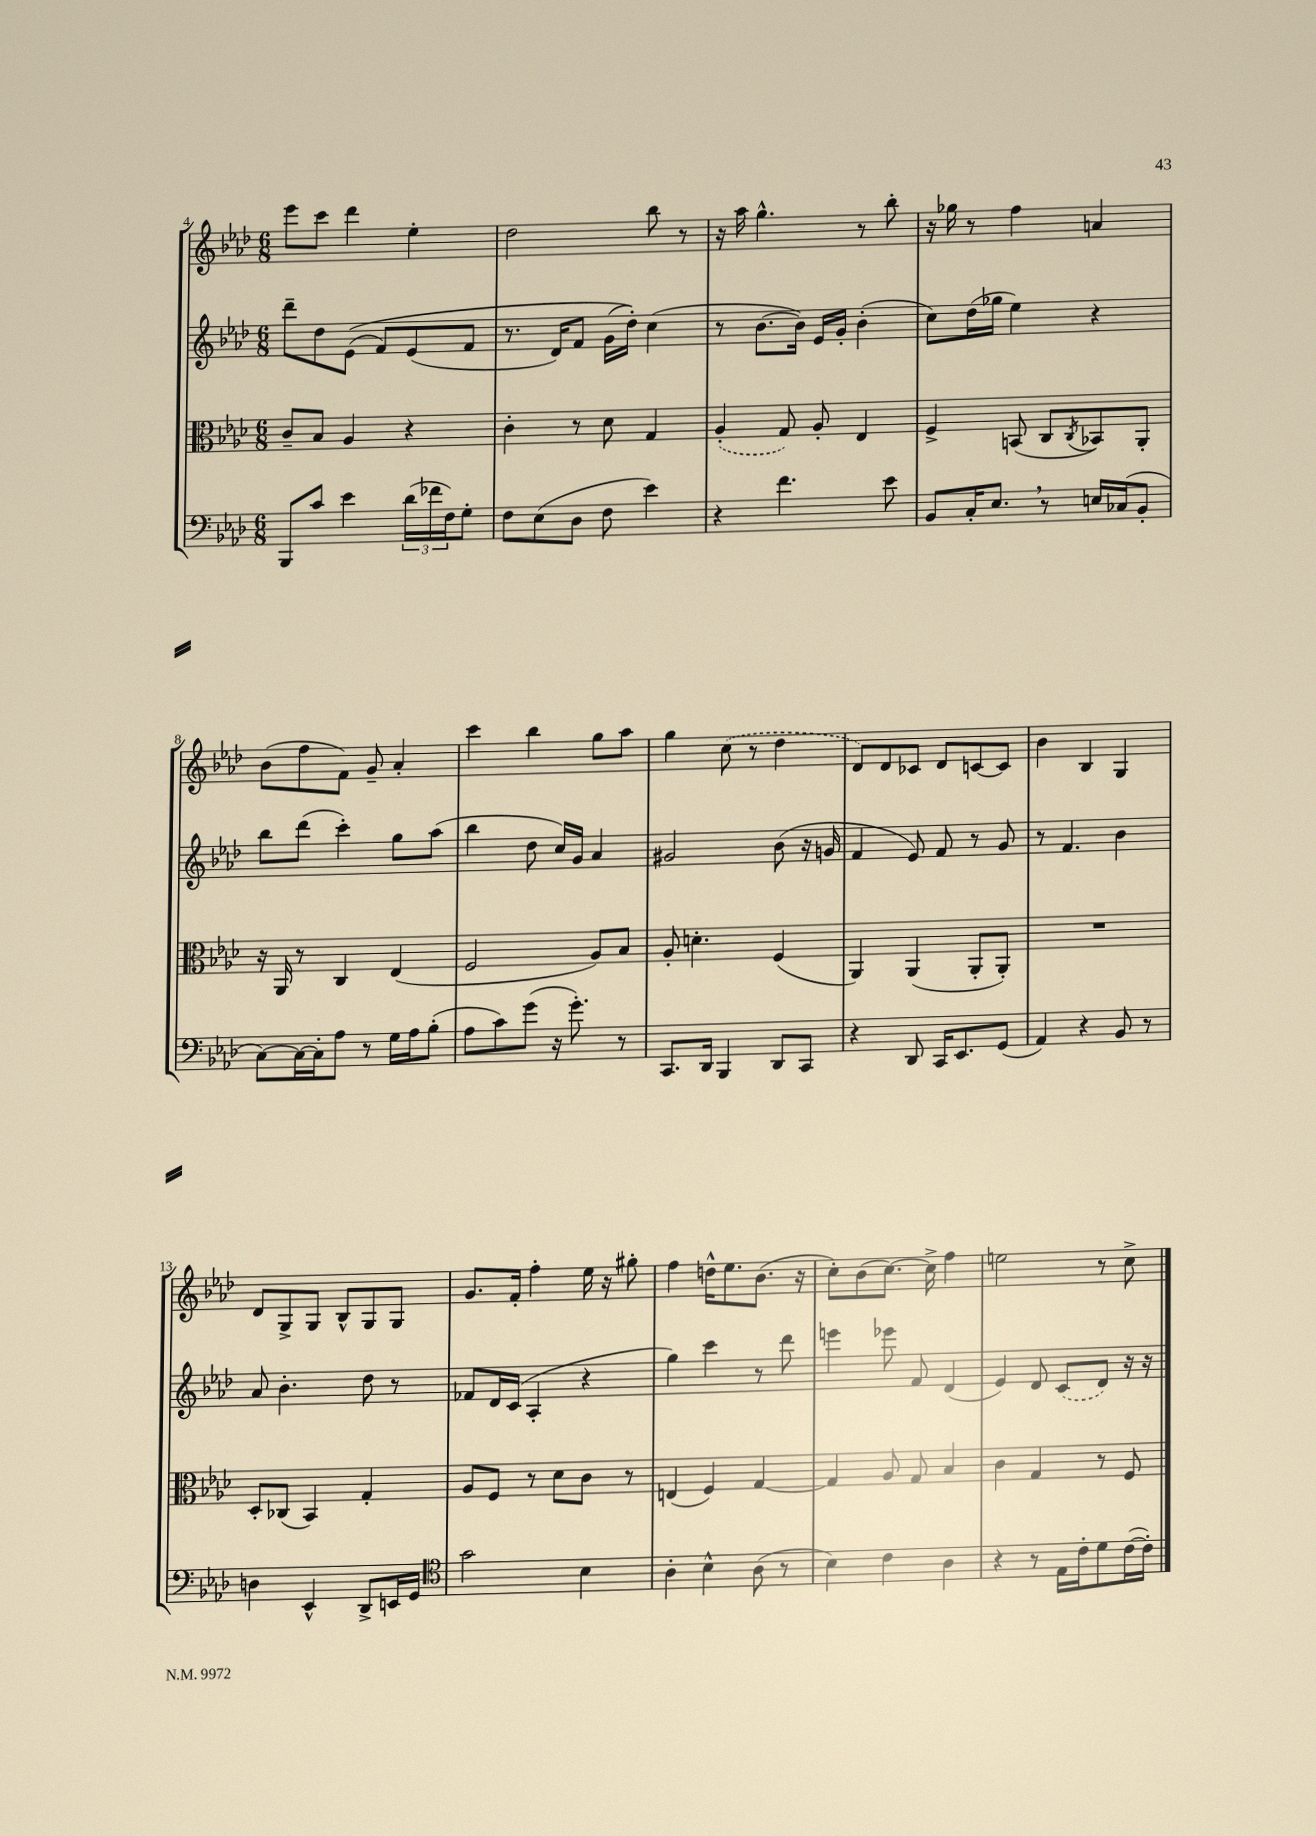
<<
\new StaffGroup <<
\new Staff = "s0" {
    \clef treble \key aes \major \numericTimeSignature \time 6/8
    ees'''8 c'''8 des'''4 ees''4-. |
    des''2 bes''8 r8 |
    r16 aes''16 g''4.-^ r8 bes''8-. |
    r16 ges''16 r8 f''4 a'4 |
    bes'8( f''8 f'8) g'8-- aes'4-. |
    c'''4 bes''4 g''8 aes''8 |
    g''4 \once \slurDashed c''8( r8 des''4 |
    des'8) des'8 ces'8 des'8 c'8~ c'8 |
    bes'4 bes4 g4 |
    des'8 g8-> g8 bes8-^ g8 g8 |
    g'8. f'16-. f''4-. ees''16 r16 gis''8-. |
    f''4 d''16-^ ees''8. bes'8.( r16 |
    c''8-.) bes'8( c''8.~) c''16-> f''4 |
    e''2 r8 c''8-> \bar "|." |
}
\new Staff = "s1" {
    \clef treble \key aes \major \numericTimeSignature \time 6/8
    des'''8-- des''8 ees'8(\( f'8) ees'8( f'8 |
    r8. des'16) f'8 g'16( des''16-.)\) c''4( |
    r8 bes'8.~ bes'16) ees'16 g'16-. bes'4-.( |
    c''8) des''16( ges''16 ees''4) r4 |
    bes''8 des'''8( c'''4-.) g''8 aes''8( |
    bes''4 des''8 c''16) g'16 aes'4 |
    gis'2 bes'8( r16 g'16 |
    f'4 ees'8) f'8 r8 g'8 |
    r8 f'4. bes'4 |
    aes'8 bes'4.-. des''8 r8 |
    fes'8 des'16 c'16( aes4-. r4 |
    g''4) c'''4 r8 des'''8 |
    e'''4 ees'''8 f'8 des'4( |
    ees'4) des'8 \once \slurDashed c'8( des'8) r16 r16 \bar "|." |
}
\new Staff = "s2" {
    \clef alto \key aes \major \numericTimeSignature \time 6/8
    c'8-- bes8 aes4 r4 |
    c'4-. r8 des'8 g4 |
    \once \slurDashed aes4-.( g8) aes8-. ees4 |
    f4-> b,8( c8 \acciaccatura { c8 } bes,8) aes,8-. |
    r16 aes,16 r8 c4 ees4( |
    f2 aes8) bes8 |
    aes8-. d'4.-. f4( |
    aes,4) aes,4( aes,8-. aes,8-.) |
    R2. |
    des8-. ces8( bes,4) g4-. |
    aes8 f8 r8 des'8 c'8 r8 |
    e4( f4) g4~ |
    g4 aes8 g8 bes4 |
    c'4 g4 r8 f8 \bar "|." |
}
\new Staff = "s3" {
    \clef bass \key aes \major \numericTimeSignature \time 6/8
    bes,,8 c'8 ees'4 \tuplet 3/2 { des'16( fes'16 f16) } g8-. |
    f8 ees8( des8 f8 ees'4) |
    r4 f'4. ees'8 |
    bes,8 c16-. ees8. \breathe r8 e16 ces16( bes,8-. |
    c8~) c16~ c16-. aes8 r8 g16 aes16 bes8-.( |
    aes8 c'8) g'8( r16 g'8.-.) r8 |
    c,8. des,16 bes,,4 des,8 c,8 |
    r4 des,8 c,16 ees,8. g,8( |
    aes,4) r4 bes,8 r8 |
    d4 ees,4-^ des,8-> e,16 g,16 |
    \clef tenor g'2 bes4 |
    aes4-. bes4-^ aes8( r8 |
    bes4) c'4 aes4 |
    r4 r8 ees16 c'16-. des'8 c'16~( c'16-.) \bar "|." |
}
>>
>>
\layout { \context { \Score currentBarNumber = #4 } }
